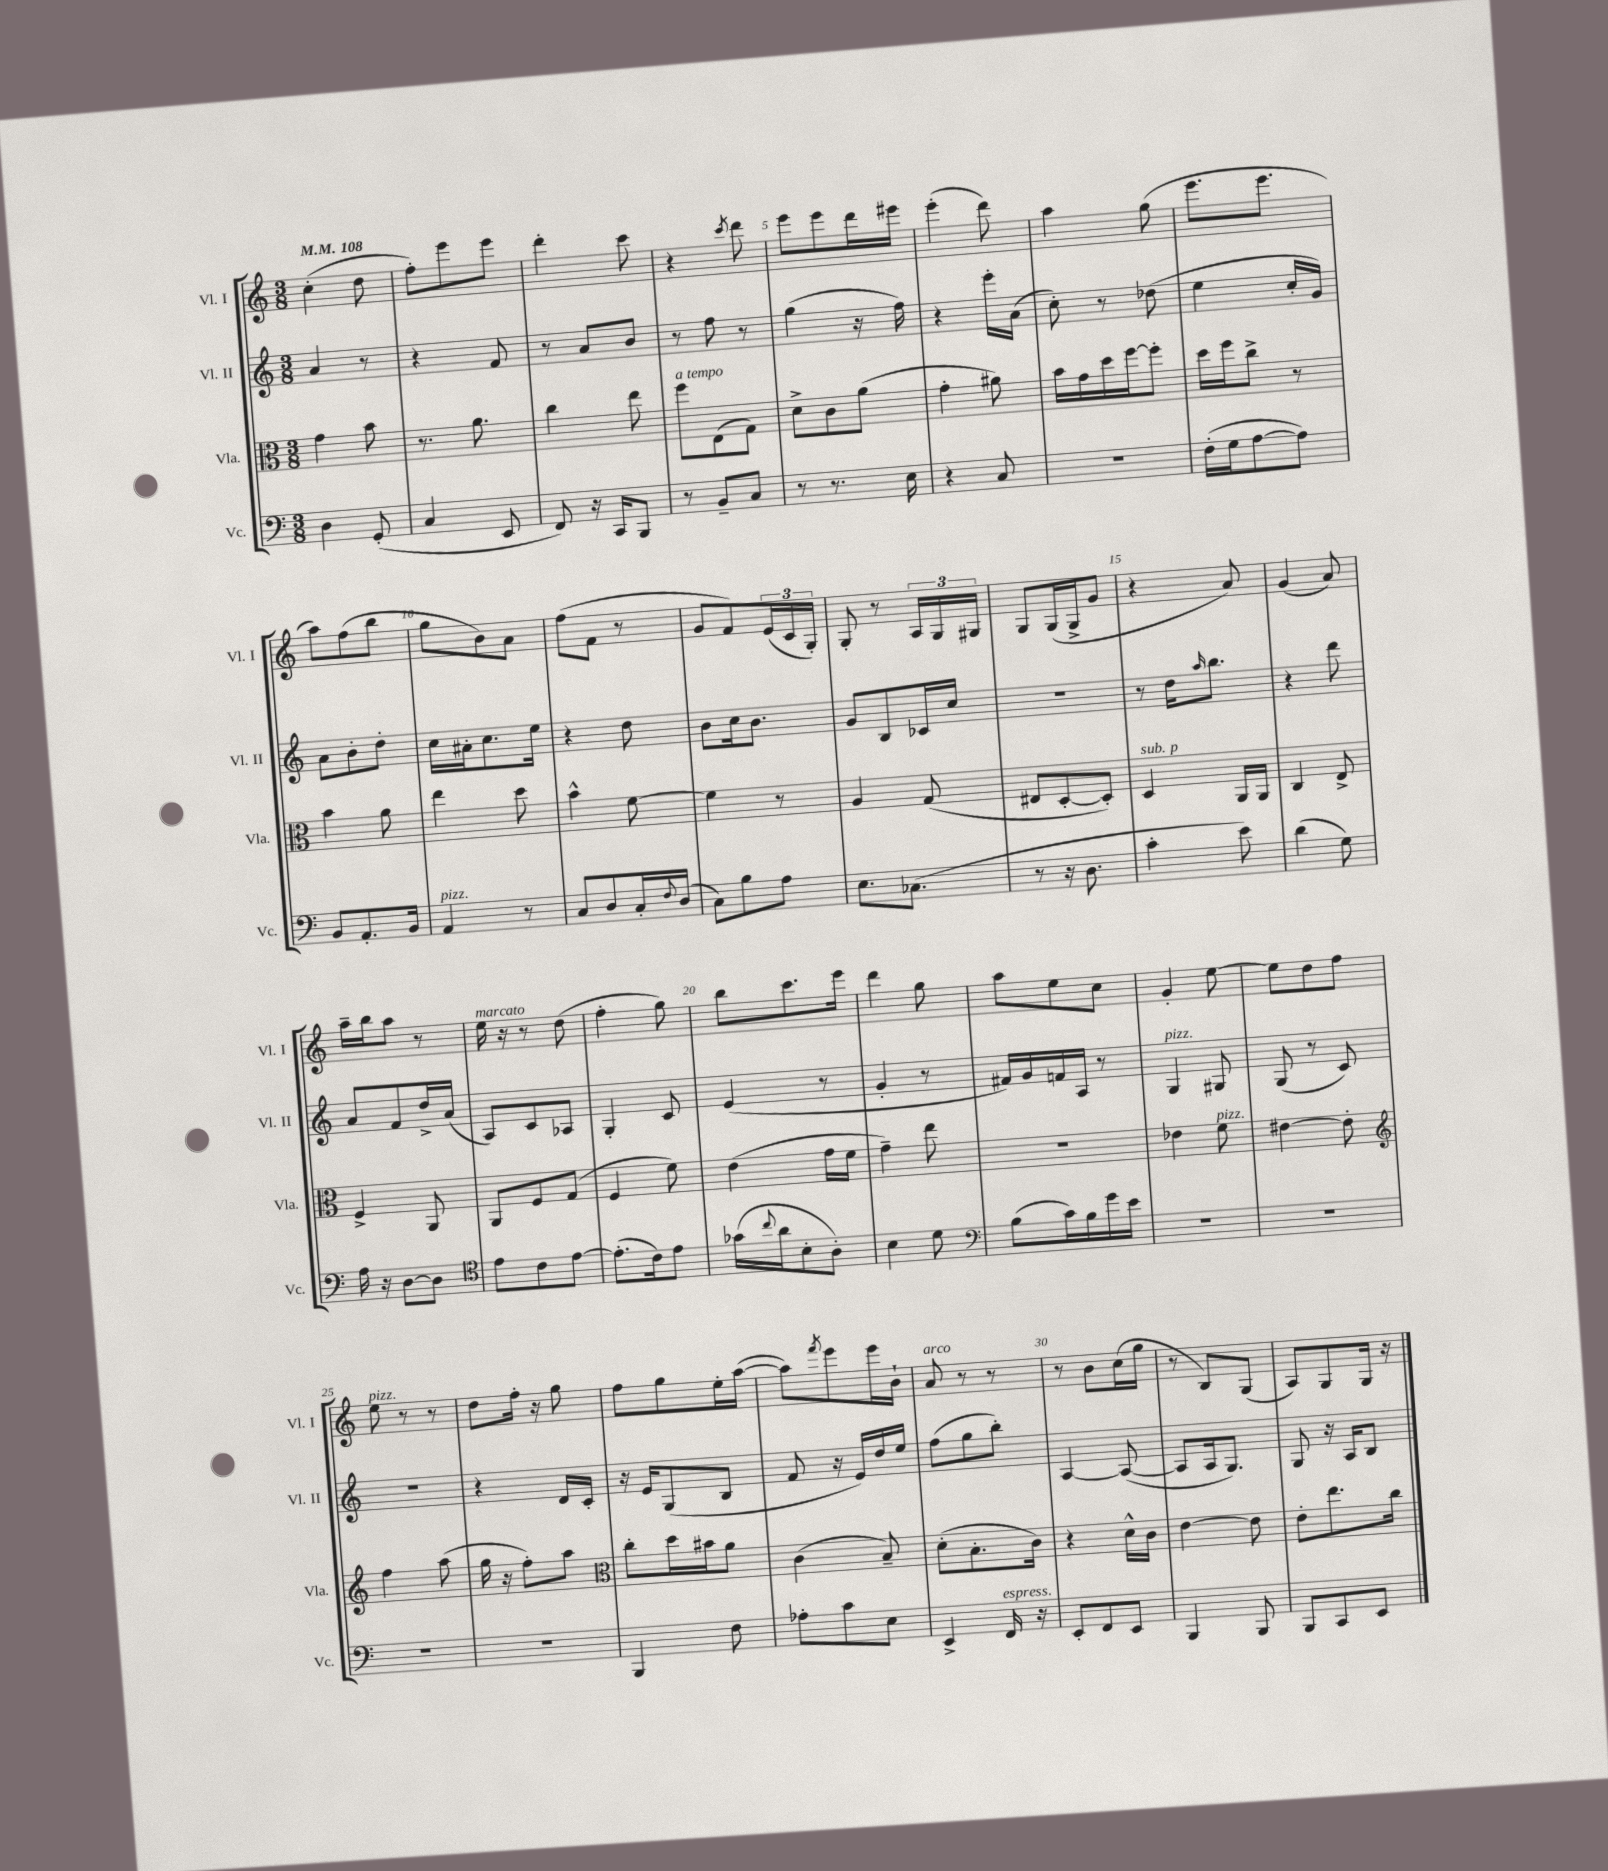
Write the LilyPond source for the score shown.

<<
\new StaffGroup <<
\new Staff = "s0" \with { instrumentName = "Vl. I" shortInstrumentName = "Vl. I" } {
    \clef treble \key c \major \numericTimeSignature \time 3/8 \tempo 4 = 108
    c''4-.( d''8 |
    f''8-.) e'''8 e'''8 |
    d'''4-. c'''8 |
    r4 \acciaccatura { c'''8 } d'''8 |
    e'''8 e'''8 d'''16 eis'''16 |
    e'''4-.( d'''8) |
    a''4 g''8( |
    e'''8. e'''8. |
    a''8) f''8( b''8 |
    g''8 b'8) a'8 |
    f''8( f'8 r8 |
    g'8 f'8) \tuplet 3/2 { e'16( c'16 g16-.) } |
    g8-. r8 \tuplet 3/2 { a16 g16 gis16 } |
    g8 g16( g16-> g'8 |
    r4 a'8) |
    g'4( a'8) |
    a''16-- b''16 a''8 r8 |
    e''16^\markup { \italic "marcato" } r16 r8 d''8( |
    f''4-. g''8) |
    b''8 c'''8. e'''16 |
    d'''4 g''8 |
    a''8 e''8 c''8 |
    g'4-. e''8~ |
    e''8 d''8 f''8 |
    e''8^\markup { \italic "pizz." } r8 r8 |
    d''8 f''16-. r16 g''8 |
    f''8 g''8 e''16-. a''16~( |
    a''8) \acciaccatura { f'''8 } e'''8 e'''16 b'16-! |
    a'8^\markup { \italic "arco" } r8 r8 |
    r8 b'8 c''16( g''16 |
    r8 b8) g8( |
    a8) g8 g16 r16 \bar "|." |
}
\new Staff = "s1" \with { instrumentName = "Vl. II" shortInstrumentName = "Vl. II" } {
    \clef treble \key c \major \numericTimeSignature \time 3/8
    a'4 r8 |
    r4 f'8 |
    r8 a'8 b'8 |
    r8 f''8 r8 |
    g''4( r16 f''16) |
    r4 e'''16-. a'16( |
    c''8-.) r8 des''8( |
    e''4 c''16-. g'16) |
    a'8 b'8-. d''8-. |
    c''16 ais'16-. c''8. e''16 |
    r4 d''8 |
    b'8 c''16 b'8. |
    g'8 b8 ces'16 c''16 |
    R4. |
    r8 d''16 \grace { a''16 } b''8. |
    r4 d'''8 |
    a'8 f'8 d''16-> a'16( |
    a8) c'8 aes8 |
    g4-. c'8 |
    e'4( r8 |
    g'4-. r8 |
    fis'16) g'16 f'16 a16 r8 |
    g4^\markup { \italic "pizz." } gis8 |
    g8( r8 c'8) |
    R4. |
    r4 d'16 c'16-. |
    r16 e'16 g8( b8 |
    f'8 r16 e'16) d''16 e''16 |
    f''8( g''8 b''8-.) |
    a4~ a8~( |
    a8 a16 g8.) |
    g8 r16 a16 b8 \bar "|." |
}
\new Staff = "s2" \with { instrumentName = "Vla." shortInstrumentName = "Vla." } {
    \clef alto \key c \major \numericTimeSignature \time 3/8
    g'4 b'8 |
    r8. a'8. |
    c''4 e''8 |
    f''8^\markup { \italic "a tempo" } e8( g8) |
    d'8-> c'8 a'8( |
    g'4-. ais'8) |
    b'16 g'16 d''16 f''16~ f''8-. |
    d''16 f''16 c''8-> r8 |
    b'4 a'8 |
    e''4 d''8 |
    b'4-^ f'8~ |
    f'4 r8 |
    a4 g8( |
    eis8 d8~-. d8-.) |
    d4^\markup { \italic "sub. p" } a,16 a,16 |
    c4 e8-> |
    f4-> a,8 |
    a,8 f8 g8( |
    f4 f'8) |
    e'4( g'16 f'16 |
    g'4--) e''8 |
    R4. |
    ees'4 f'8^\markup { \italic "pizz." } |
    eis'4~ eis'8-. |
    \clef treble f''4 a''8( |
    g''16 r16 f''8-.) a''8 |
    \clef alto c''8-. d''16 bis'16 a'8 |
    c'4( b8--) |
    d'8-.( b8.-. c'16) |
    r4 d'16-^ c'16 |
    e'4~ e'8 |
    e'8-. e''8. c''16 \bar "|." |
}
\new Staff = "s3" \with { instrumentName = "Vc." shortInstrumentName = "Vc." } {
    \clef bass \key c \major \numericTimeSignature \time 3/8
    d4 g,8-.( |
    c4 e,8 |
    f,8) r16 c,16 b,,8 |
    r8 b,8-- c8 |
    r8 r8. e16 |
    r4 c8 |
    R4. |
    f16-.( g16 a8~ a8) |
    b,8 a,8.-. b,16 |
    a,4^\markup { \italic "pizz." } r8 |
    c8 d8 c16-. \appoggiatura { f8 } d16( |
    c8) b8 a8 |
    e8. ces8.( |
    r8 r16 d8. |
    c'4-. e'8) |
    d'4( g8) |
    a16 r16 d8~ d8 |
    \clef tenor e'8 c'8 e'8~ |
    e'8.-.( c'16) e'8 |
    ges'16( \appoggiatura { c''8 } a'16 b8-. a8-.) |
    b4 d'8 |
    \clef bass b8( c'16) b16 g'16 e'16 |
    R4. |
    R4. |
    R4. |
    R4. |
    b,,4 f8 |
    aes8-. c'8 e8 |
    e,4-> f,16^\markup { \italic "espress." } r16 |
    e,8-. f,8 e,8 |
    b,,4 b,,8 |
    b,,8 c,8 e,8 \bar "|." |
}
>>
>>
\layout { \context { \Score \override BarNumber.break-visibility = ##(#f #t #t) barNumberVisibility = #(every-nth-bar-number-visible 5) } }
